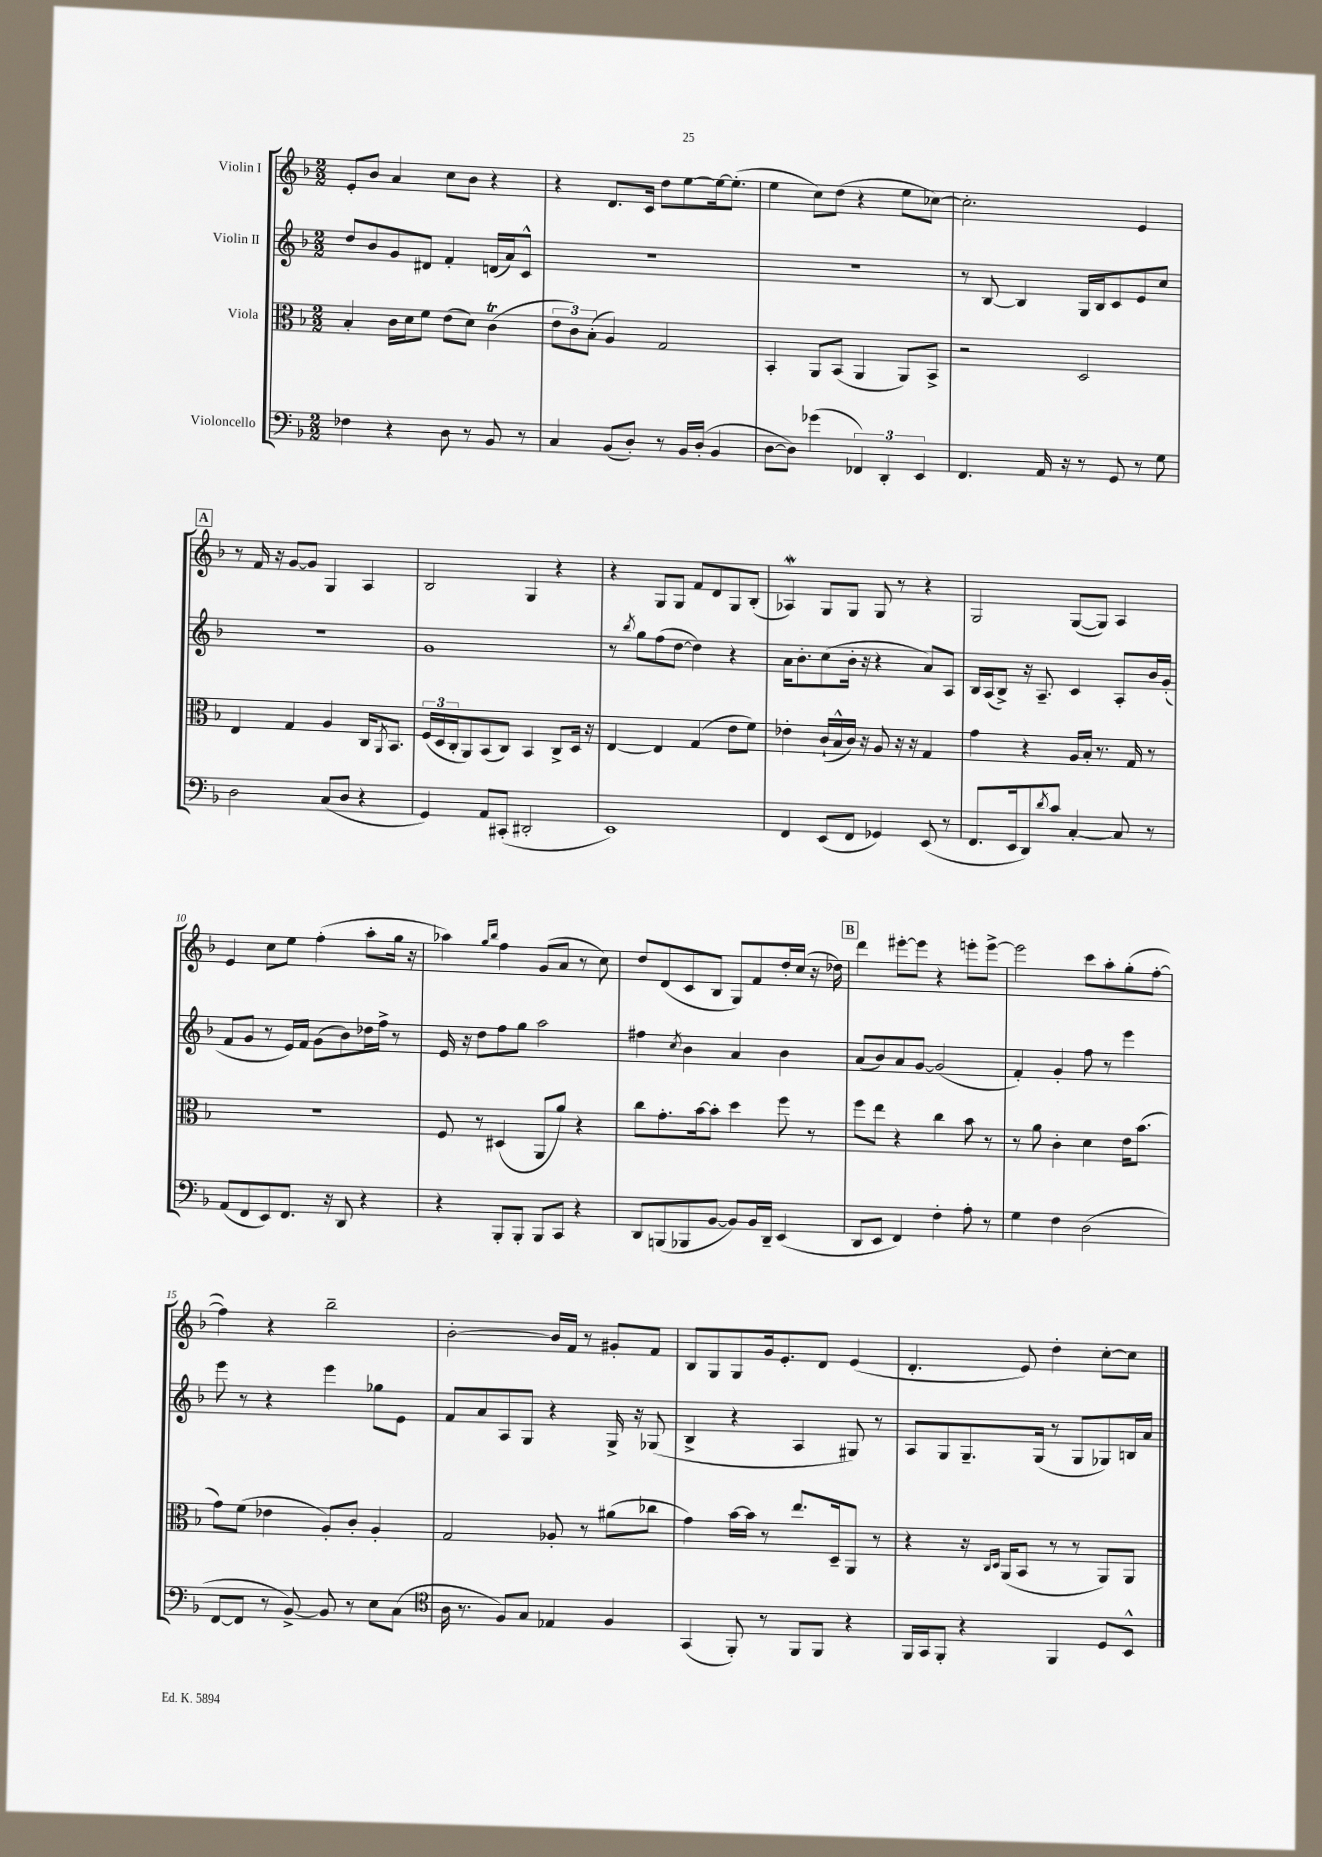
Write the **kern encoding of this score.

**kern	**kern	**kern	**kern
*staff4	*staff3	*staff2	*staff1
*clefF4	*clefC3	*clefG2	*clefG2
*k[b-]	*k[b-]	*k[b-]	*k[b-]
*M2/2	*M2/2	*M2/2	*M2/2
4F-\	4B-'/	8dd/L	8e'/L
.	.	8b-/	8b-/J
4r	16c\LL	8g/	4a/
.	16d\J	.	.
.	8f\J	8d#/J	.
8D\	(8e\L	4f'/	8cc\L
8r	8d\J)	.	8b-\J
8BB-/	(4c\	(16d/LL	4r
.	.	16a/J)	.
8r	.	8c^^/J	.
=	=	=	=
4C/	12e\L	1r	4r
.	12c\)	.	.
.	(12B-'\J	.	.
(8BB-/L	4A/)	.	8.d/L
8D'/J)	.	.	.
.	.	.	16c/Jk
8r	2G/	.	8dd\L
16BB-/LL	.	.	[8ee\
(16D'/JJ	.	.	.
4BB-/	.	.	16ee\_k
.	.	.	(8.ee'\]J
=	=	=	=
[8D\L	4BB-'/	1r	4ee\
8D\]J)	.	.	.
(4g-\	8AA/L	.	8cc\L)
.	(8BB-/J	.	(8dd\J
6FF-/)	4AA/	.	4r
6DD'/	.	.	.
.	8AA/L)	.	8ee\L
6EE/	.	.	.
.	8BB-^/J	.	[8cc-\J)
=	=	=	=
4.FF/	2r	8r	2.cc-'\]
.	.	[8B-/	.
.	.	4B-/]	.
16AA/	.	.	.
16r	.	.	.
8r	2D/	16G/LL	.
.	.	16B-/J	.
8GG/	.	8c/	.
8r	.	8e/	4e/
8G\	.	8cc/J	.
=	=	=	=
2D\	4E/	1r	8r
.	.	.	16f/
.	.	.	16r
.	4G/	.	[8g/L
.	.	.	8g/]J
(8C/L	4A/	.	4G/
8D/J	.	.	.
4r	16C/LK	.	4A/
.	8qAA/	.	.
.	8.BB-/J	.	.
=	=	=	=
4GG/)	(24F/LL	1g	2B-/
.	24D/	.	.
.	24C'/J	.	.
.	8AA/)	.	.
8AA/L	(8BB-/	.	.
(8CC#'/J	8C/J)	.	.
2DD#'/	4BB-/	.	4G/
.	8C^/L	.	4r
.	16D/Jk	.	.
.	16r	.	.
=	=	=	=
1EE)	[4E/	8r	4r
.	.	8qbb-/	.
.	.	8gg\L	.
.	4E/]	(8ff\	8G/L
.	.	[8dd\J	8G/J
.	(4G/	4dd\])	8f/L
.	.	.	8d/
.	8e\L	4r	8G/
.	8f\J)	.	(8B-'/J
=	=	=	=
4FF/	4e-'\	16a\LK	4A-/)
.	.	8.b-'\	.
(8EE/L	(16c`/LL	(8cc\	8G/L
.	16B-^^/	.	.
8FF/J	16c/JJ)	16b-'\Jk	8G/J
.	16r	16r	.
4GG-/)	8A/	4r	8G/
.	16r	.	8r
.	16r	.	.
(8EE/	4G/	8a/L)	4r
8r	.	8A/J	.
=	=	=	=
8.FF/L	4g\	16B-/LL	2G/
.	.	(16A/J	.
.	.	8B-^/J)	.
16EE/k	.	.	.
8DD/)	4r	16r	.
.	.	8.A~/	.
8qd/	.	.	.
8c/J	.	.	.
[4C'/	16A/LL	4c/	([8G/L
.	16B-'/JJ	.	.
.	8.r	.	8G/]J)
8C/]	.	8A'/L	4A/
.	16G/	.	.
8r	8r	16b-/L	.
.	.	(16g'/JJ	.
=	=	=	=
(8AA/L	1r	8f/L	4e/
8FF/	.	8g/J	.
8EE/)	.	8r	8cc\L
8.FF/J	.	16e/LL)	8ee\J
.	.	16f/JJ	.
.	.	(8g\L	(4ff'\
16r	.	.	.
8DD/	.	8b-\)	.
4r	.	16dd-\L	8aa'\L
.	.	16ff^\JJ	.
.	.	8r	16gg\Jk
.	.	.	16r
=	=	=	=
4r	8F/	16e/	4aa-\)
.	.	16r	.
.	8r	8dd\L	.
.	.	.	16qqgg/LL
.	.	.	16qqbb-/JJ
8BBB-'/L	(4D#/	8ff\	4ff\
8BBB-'/J	.	8gg\J	.
8BBB-/L	8AA/L	2aa\	(8g/L
8CC/J	8a/J)	.	8a/J
4r	4r	.	8r
.	.	.	8cc\)
=	=	=	=
8DD/L	8cc\L	4ff#\	8dd/L
(8BBB/	8.g'\	.	(8d/
.	.	8qcc/	.
8BBB-/	.	4b-\	8c/
.	[16b-\k	.	.
[8BB-/J	8b-'\]J	.	8B-/J
8BB-/]L)	4dd\	4a/	8G/L)
16BB-/L	.	.	8f/
16DD~/JJ	.	.	.
(4EE/	8ff\	4b-\	16dd'/L
.	.	.	(16cc/JJ
.	8r	.	16r
.	.	.	16dd-\)
=	=	=	=
8DD/L	8ff\L	(8a/L	4ddd\
8EE/J	8ee\J	8b-/)	.
4FF/)	4r	8a/	[8eee#'\L
.	.	[8g/J	8eee#\]J
4F'\	4cc\	(2g/]	4r
8A'\	8b-\	.	8eee'\L
8r	8r	.	[8eee^\J
=	=	=	=
4G\	8r	4f'/)	2eee\]
.	8a\	.	.
4F\	4c'\	4g'/	.
(2D\	4d\	8ff\	8ccc\L
.	.	8r	8aa'\
.	16e\LK	4eee\	(8gg'\
.	(8.b-\J	.	.
.	.	.	[8ff'\J
=	=	=	=
[8FF/L	8g\L)	8eee\	4ff\])
8FF/]J	(8f\J	8r	.
8r	4e-\	4r	4r
[8BB-^/)	.	.	.
8BB-/]	8A'/L)	4eee\	2bb-~\
8r	8c'/J	.	.
8E\L	4A'/	8gg-\L	.
(8C\J	.	8e\J	.
=	=	=	=
*clefC4	*	*	*
16A\	2G/	8f/L	[2b-'\
8.r	.	.	.
.	.	8a/	.
8F/L)	.	8A/	.
8G/J	.	8G/J	.
4E-/	8A-'/	4r	16b-/]LL
.	.	.	16f/JJ
.	8r	.	8r
4F/	(8a#\L	16G^/	8g#'/L
.	.	16r	.
.	8cc-\J	(8G-/	8f/J
=	=	=	=
(4GG/	4g\)	4B-^/	8B-/L
.	.	.	8G/
8FF'/)	[16b-\LL	4r	8G/
.	16b-\]JJ	.	.
8r	8r	.	16g/k
.	.	.	8.e'/
8FF/L	8.ee/L	4A/	.
8FF/J	.	.	8d/J
.	16D~/k	.	.
4r	8AA/J	8G#/)	(4e/
.	8r	8r	.
=	=	=	=
16FF/LL	4r	8A/L	4.d'/
16GG/J	.	.	.
8FF'/J	.	8G/	.
4r	16r	8.G~/	.
.	16qqC/LL	.	.
.	16qqD/JJ	.	.
.	(16AA/LK	.	.
.	8BB-/J	.	8e/)
.	.	(16G/Jk	.
4FF/	8r	8r	4dd'\
.	8r	8G/L	.
8D/L	8AA/L)	8G-/)	[8cc'\L
8BB-^^/J	8AA/J	16B/L	8cc\]J
.	.	16a/JJ	.
==	==	==	==
*-	*-	*-	*-
